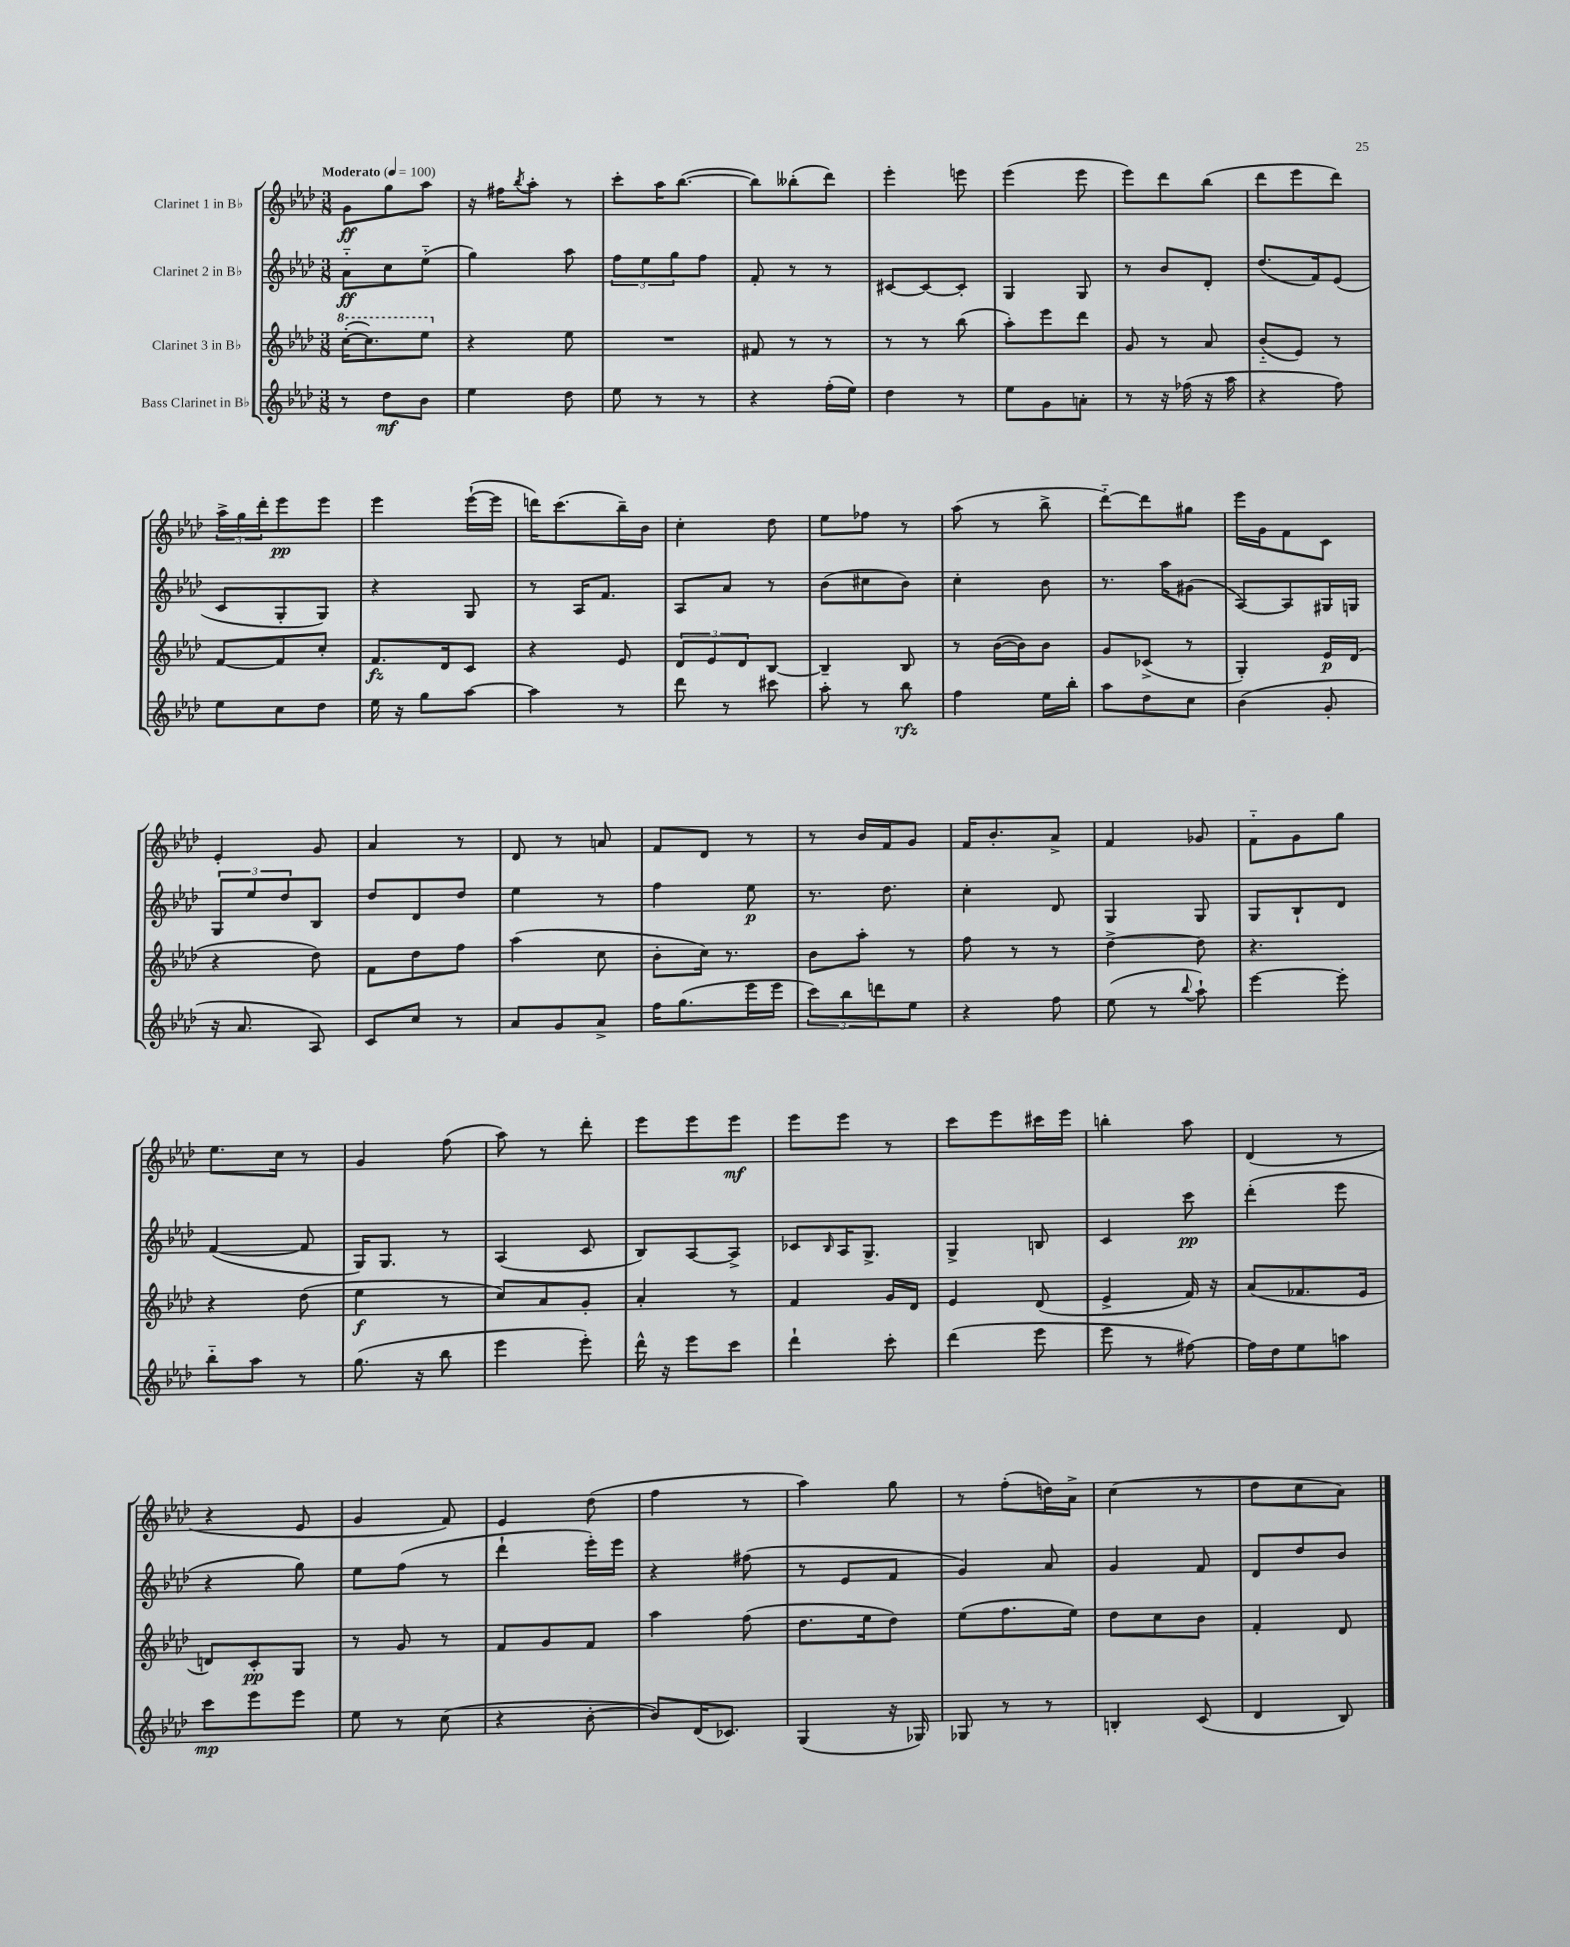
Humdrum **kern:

**kern	**kern	**kern	**kern
*staff4	*staff3	*staff2	*staff1
*clefG2	*clefG2	*clefG2	*clefG2
*k[b-e-a-d-]	*k[b-e-a-d-]	*k[b-e-a-d-]	*k[b-e-a-d-]
*M3/8	*M3/8	*M3/8	*M3/8
*MM100	*MM100	*MM100	*MM100
8r	([16ccc'\LK	8a-'~\L	8g\L
.	8.ccc\])	.	.
8dd-\L	.	8cc\	8gg\
8b-\J	8eee-\J	(8ee-'~\J	8aa-\J
=	=	=	=
4ee-\	4r	4gg\)	16r
.	.	.	16ff#\LK
.	.	.	8qbb-/
.	.	.	8aa-'\J
8dd-\	8ee-\	8aa-\	8r
=	=	=	=
8ee-\	4.r	12ff\L	8ccc'\L
.	.	12ee-\	.
8r	.	.	16aa-\K
.	.	12gg\	.
.	.	.	([8.bb-\J
8r	.	8ff\J	.
=	=	=	=
4r	8f#/	8f'/	8bb-\]L)
.	8r	8r	(8bb--'\
(16ff'\LL	8r	8r	8ddd-\J)
16ee-\JJ)	.	.	.
=	=	=	=
4dd-\	8r	[8c#/L	4eee-'\
.	8r	8c#/_	.
8r	(8bb-\	8c#'/]J	8eee\
=	=	=	=
8ee-\L	8aa-'\L)	4G/	(4eee-\
8g\	8eee-\	.	.
8a'\J	8ddd-\J	8G/	8eee-\
=	=	=	=
8r	8g/	8r	8eee-\L)
16r	8r	8b-/L	8ddd-\
(16ff-\	.	.	.
16r	8a-/	8d-'/J	(8bb-\J
16aa-\	.	.	.
=	=	=	=
4r	(8b-'~/L	(8.dd-/L	8ddd-\L
.	8e-/J)	.	8eee-\
.	.	16f/k)	.
8ff\)	8r	(8e-/J	8ddd-\J)
=	=	=	=
8ee-\L	[8f/L	8c/L	24aa-^\LL
.	.	.	24gg\
.	.	.	24ddd-'\J
8cc\	8f/]	8G'/	8eee-\
8dd-\J	8cc'/J	8G/J)	8eee-\J
=	=	=	=
16ee-\	8.f/L	4r	4eee-\
16r	.	.	.
8gg\L	.	.	.
.	16d-/k	.	.
[8aa-\J	8c/J	8G/	([16eee-`\LL
.	.	.	16eee-\]JJ
=	=	=	=
4aa-\]	4r	8r	16ddd\LK)
.	.	.	(8.ccc\
.	.	16A-/LK	.
.	.	8.f/J	.
8r	8e-/	.	16bb-~\L)
.	.	.	16b-\JJ
=	=	=	=
8ddd-\	12d-/L	8A-/L	4cc'\
.	12e-/	.	.
8r	.	8a-/J	.
.	12d-/	.	.
8ccc#\	[8B-/J	8r	8dd-\
=	=	=	=
8aa-'\	4B-~/]	(8b-\L	8ee-\L
8r	.	8cc#\	8ff-\J
8bb-\	8B-/	8b-\J)	8r
=	=	=	=
4ff\	8r	4cc'\	(8aa-\
.	([16b-\LL	.	8r
.	16b-\]J)	.	.
16ee-\LL	8b-\J	8b-\	8bb-^\
16bb-'\JJ	.	.	.
=	=	=	=
8aa-\L	8g/L	8.r	[8ddd-'~\L)
8dd-\	(8c-^/J	.	8ddd-\]
.	.	16aa-\LK	.
8cc\J	8r	(8g#\J	8gg#\J
=	=	=	=
(4b-\	4G'/)	[8A-/L)	16eee-\LL
.	.	.	16g\J
.	.	8A-/]	8f\
8g'/	16e-/LL	16G#/L	8c\J
.	(16d-/JJ	16G/JJ	.
=	=	=	=
16r	4r	12G/L	4e-'/
8.a-/	.	.	.
.	.	12ee-/	.
.	.	12dd-/	.
8A-/)	8dd-\)	8B-/J	8g/
=	=	=	=
8c/L	8f\L	8dd-/L	4a-/
8cc/J	8dd-\	8d-/	.
8r	8ff\J	8dd-/J	8r
=	=	=	=
8a-/L	(4aa-\	4ee-\	8d-/
8g/	.	.	8r
8a-^/J	8cc\	8r	8a/
=	=	=	=
16ff\LK	8b-'\L	4ff\	8f/L
(8.gg\	.	.	.
.	16cc\Jk)	.	8d-/J
.	8.r	.	.
16eee-\L	.	8ee-\	8r
16eee-\JJ	.	.	.
=	=	=	=
12ccc\L)	8b-\L	8.r	8r
12bb-\	.	.	.
.	8aa-'\J	.	16b-/LL
12ddd\	.	.	.
.	.	8.dd-\	16f/J
8ee-\J	8r	.	8g/J
=	=	=	=
4r	8ff\	4cc'\	16f/LK
.	.	.	8.b-'/
.	8r	.	.
8ff\	8r	8d-/	8a-^/J
=	=	=	=
(8ee-\	[4dd-^\	4G/	4f/
8r	.	.	.
8qqbb-/	.	.	.
8aa-`\)	8dd-\]	8G/	8g-/
=	=	=	=
[4eee-\	4.r	8G/L	8f'~\L
.	.	8B-`/	8g\
8eee-'\]	.	8d-/J	8gg\J
=	=	=	=
8bb-'~\L	4r	([4f/	8.ee-\L
8aa-\J	.	.	.
.	.	.	16cc\Jk
8r	(8dd-\	8f/]	8r
=	=	=	=
(8.gg\	4ee-\	16G/LK)	4g/
.	.	8.G/J	.
16r	.	.	.
8bb-\	8r	8r	(8ff\
=	=	=	=
4eee-\	8cc/L)	(4A-/	8aa-\)
.	8a-/	.	8r
8eee-'\)	8g'/J	8c/	8ddd-'\
=	=	=	=
16ddd-^^\	4a-'/	8B-/L)	8eee-\L
16r	.	.	.
8eee-\L	.	[8A-/	8eee-\
8ccc\J	8r	8A-^/]J	8eee-\J
=	=	=	=
4ddd-`\	4f/	8c-/L	8eee-\L
.	.	16qqB-/	.
.	.	16A-/K	8eee-\J
.	.	8.G^/J	.
8ccc'\	16g/LL	.	8r
.	16d-/JJ	.	.
=	=	=	=
(4ddd-\	4e-/	4G^/	8ccc\L
.	.	.	8eee-\
8eee-\	(8d-/	8B/	16ccc#\L
.	.	.	16eee-\JJ
=	=	=	=
8eee-\	4e-^/	4c/	4bb'\
8r	.	.	.
[8ff#\)	16f/)	8ccc\	8aa-\
.	16r	.	.
=	=	=	=
16ff#\]LL	(8a-/L	(4ddd-'\	(4d-/
16dd-\J	.	.	.
8ee-\	8.f-/	.	.
8aa\J	.	8eee-\	8r
.	16e-/Jk	.	.
=	=	=	=
8ccc\L	8d/L)	4r	4r
8eee-\	8c'/	.	.
8eee-\J	8G/J	8gg\)	8e-/
=	=	=	=
8ee-\	8r	8ee-\L	4g/
8r	8g/	(8ff\J	.
(8cc\	8r	8r	8f/)
=	=	=	=
4r	8f/L	4ddd-`\	4e-/
.	8g/	.	.
[8b-'\	8f/J	16eee-'\LL)	(8dd-\
.	.	16eee-\JJ	.
=	=	=	=
8b-/]L)	4aa-\	4r	4ff\
(16d-/K	.	.	.
8.c-/J)	.	.	.
.	(8ff\	(8ff#\	8r
=	=	=	=
(4G/	8.dd-\L	8r	4aa-\)
.	.	8e-/L	.
.	16ee-\k	.	.
16r	8dd-\J)	8f/J	8gg\
16G-/)	.	.	.
=	=	=	=
8G-/	(8ee-\L	4g/)	8r
8r	8.ff\	.	(8ff'\L
8r	.	8a-/	16dd\L)
.	16ee-\Jk)	.	16a-^\JJ
=	=	=	=
4B'/	8dd-\L	4g/	(4cc\
.	8cc\	.	.
(8c/	8b-\J	8f/	8r
=	=	=	=
4d-/	4f'/	8d-/L	8dd-\L
.	.	8dd-/	8cc\
8B-/)	8d-/	8b-/J	8a-\J)
==	==	==	==
*-	*-	*-	*-
